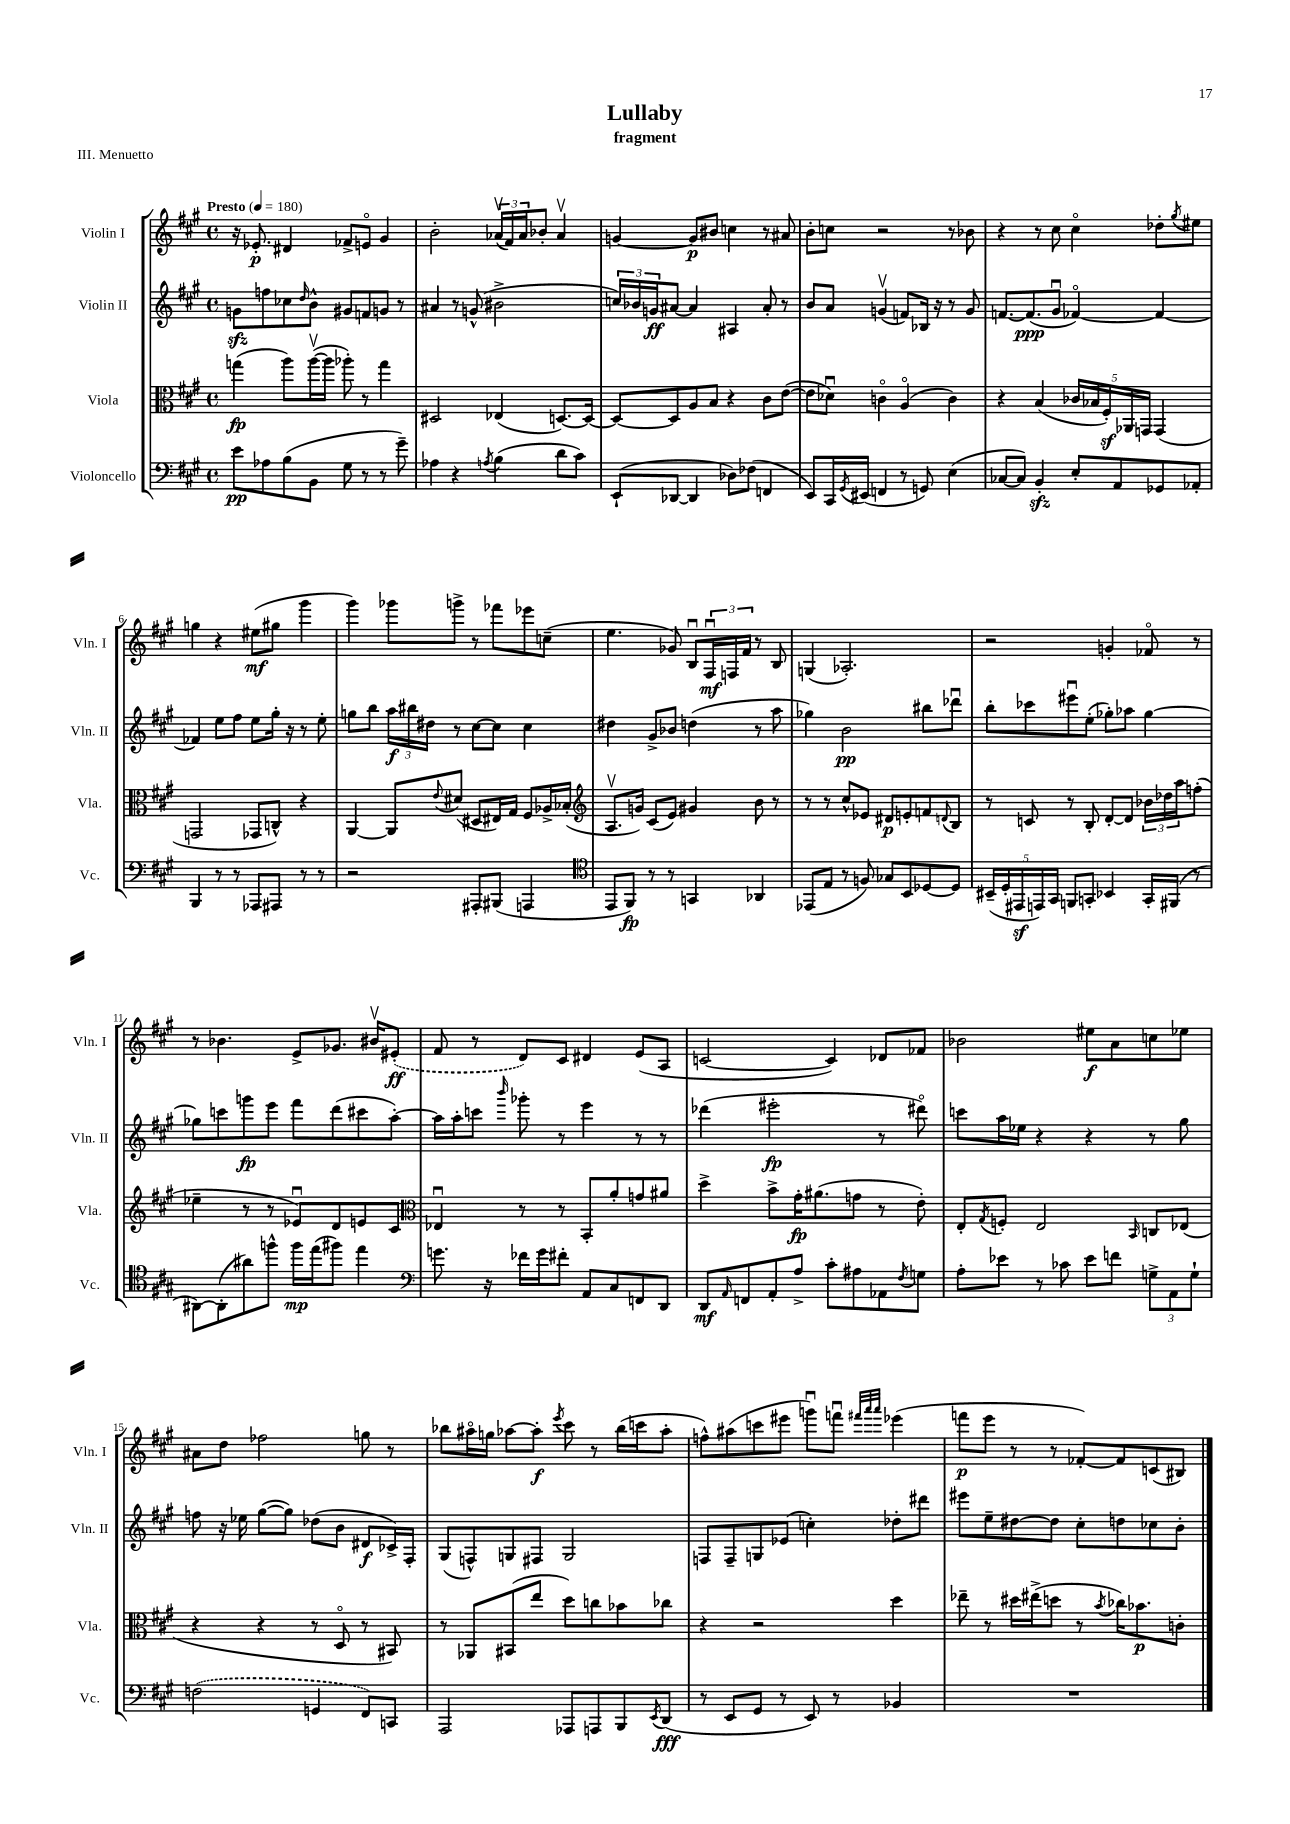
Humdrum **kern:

**kern	**dynam	**kern	**dynam	**kern	**dynam	**kern	**dynam
*part4	*part4	*part3	*part3	*part2	*part2	*part1	*part1
*staff4	*staff4	*staff3	*staff3	*staff2	*staff2	*staff1	*staff1
*I"Violoncello	*	*I"Viola	*	*I"Violin II	*	*I"Violin I	*
*I'Vc.	*	*I'Vla.	*	*I'Vln. II	*	*I'Vln. I	*
*clefF4	*	*clefC3	*	*clefG2	*	*clefG2	*
*k[f#c#g#]	*	*k[f#c#g#]	*	*k[f#c#g#]	*	*k[f#c#g#]	*
*M4/4	*	*M4/4	*	*M4/4	*	*M4/4	*
*met(c)	*	*met(c)	*	*met(c)	*	*met(c)	*
*MM180	*	*MM180	*	*MM180	*	*MM180	*
=1	=1	=1	=1	=1	=1	=1	=1
!	!	!	!	!	!	!LO:TX:a:B:t=Presto	!
8e\L	pp	(4ggn\	fp	8gnzz\L	.	16r	.
.	.	.	.	.	.	8.e-X'/	p
8A-X\	.	.	.	8ffn\	.	.	.
(8B\	.	8aa\L)	.	8cc-X\	.	4d#X/	.
.	.	.	.	16qqdd/	.	.	.
8BB\J	.	([16aav\L	.	8b^^\J	.	.	.
.	.	16aa\JJ]	.	.	.	.	.
8G#\	.	8aa-X'\)	.	8g#X/L	.	8f-X^/L	.
8r	.	8r	.	8fn/	.	8en/J	.
8r	.	4gg\	.	8gn/J	.	4g#/	.
8g#~\)	.	.	.	8r	.	.	.
=2	=2	=2	=2	=2	=2	=2	=2
4A-X\	.	2D#X/	.	4a#X/	.	2b'\	.
4r	.	.	.	8r	.	.	.
.	.	.	.	(8gn^^/	.	.	.
8qAn/	.	.	.	.	.	.	.
(4B\	.	(4E-X/	.	2b#X^\	.	(24a-Xv/LL	.
.	.	.	.	.	.	24f#/)	.
.	.	.	.	.	.	24a-/J	.
.	.	.	.	.	.	8b-X'/J	.
8d\L	.	[8.Dn/L)	.	.	.	4a-v/	.
8c#\J)	.	.	.	.	.	.	.
.	.	16D/Jk_	.	.	.	.	.
=3	=3	=3	=3	=3	=3	=3	=3
(8EE`/L	.	8D/L_	.	24ccn/LL)	.	[4gn/	.
.	.	.	.	24b-X/	.	.	.
.	.	.	.	24gn/J	ff	.	.
[8DD-X/J	.	8D/]	.	[8a#X/J	.	.	.
4DD-/]	.	8A/	.	4a#/]	.	8g/L]	p
.	.	8B/J	.	.	.	8b#X/J	.
8D-X\L)	.	4r	.	4A#X/	.	4ccn\	.
(8F-X\J	.	.	.	.	.	.	.
4FFn/	.	8c#\L	.	8a#'/	.	8r	.
.	.	([8e\J	.	8r	.	8a#X/	.
=4	=4	=4	=4	=4	=4	=4	=4
8EE/L)	.	8e\L]	.	8b/L	.	8b'\L	.
16CC#/L	.	8d-Xu\J)	.	8a/J	.	8ccn\J	.
8qGG#/	.	.	.	.	.	.	.
(16EE#X/JJ	.	.	.	.	.	.	.
4FFn/	.	4cn\	.	(4gnv/	.	2r	.
8r	.	(4A/	.	8fn/L)	.	.	.
8GGn/)	.	.	.	16B-X/Jk	.	.	.
.	.	.	.	16r	.	.	.
(4E\	.	4c\)	.	8r	.	8r	.
.	.	.	.	8g/	.	8b-X\	.
=5	=5	=5	=5	=5	=5	=5	=5
[8C-X/L	.	4r	.	[8.fn/L	.	4r	.
8C-/J])	.	.	.	.	.	.	.
.	.	.	.	(8.f/]	ppp	.	.
4BBzz'/	.	(4B/	.	.	.	8r	.
.	.	.	.	8g#u/J	.	8cc#\	.
8E'/L	.	20c-X/LL	.	[4f-X/)	.	4cc#\	.
.	.	20B-X/	.	.	.	.	.
.	.	20F#z'/)	.	.	.	.	.
8AA/	.	.	.	.	.	.	.
.	.	20AA-X/	.	.	.	.	.
.	.	20GGn/JJ	.	.	.	.	.
8GG-X/	.	(4GG/	.	4f-/_	.	8dd-X'\L	.
.	.	.	.	.	.	8qgg#/	.
8AA-X'/J	.	.	.	.	.	8ee#X\J	.
!!LO:LB:g=z
=6	=6	=6	=6	=6	=6	=6	=6
4BBB/	.	2GGn/	.	4f-X/]	.	4ggn\	.
8r	.	.	.	8ee\L	.	4r	.
8r	.	.	.	8ff#\J	.	.	.
8AAA-X/L	.	8GG-X/L	.	8ee\L	.	(8ee#X\L	mf
8AAA#X/J	.	8Cn^^/J)	.	16gg#'\Jk	.	8gg#X\J	.
.	.	.	.	16r	.	.	.
8r	.	4r	.	8r	.	4ggg#\	.
8r	.	.	.	8ee'\	.	.	.
=7	=7	=7	=7	=7	=7	=7	=7
2r	.	[4AA/	.	8ggn\L	.	4ggg#\)	.
.	.	.	.	8bb\J	.	.	.
.	.	8AA/L]	.	24aa\LL	f	8ggg-X\L	.
.	.	.	.	24bb#X\	.	.	.
.	.	.	.	24dd#X\JJ	.	.	.
.	.	8qqe/	.	.	.	.	.
.	.	(8d#X/J	.	8r	.	8gggn^\J	.
8AAA#X'/L	.	8D#X/L	.	[8cc#\L	.	8r	.
(8BBB#X/J	.	16E#X/L)	.	8cc#\J]	.	8fff-X\L	.
.	.	16G#/JJ	.	.	.	.	.
4AAAn/	.	8F#/L	.	4cc#\	.	8eee-X\	.
.	.	16A-X^/L	.	.	.	(8ccn~\J	.
.	.	(16B-X'/JJ	.	.	.	.	.
=8	=8	=8	=8	=8	=8	=8	=8
*clefC4	*	*clefG2	*	*	*	*	*
8EE/L	.	8.Av/L	.	4dd#X\	.	4.ee\	.
8FF#/J)	fp	.	.	.	.	.	.
.	.	16gn/Jk)	.	.	.	.	.
8r	.	(8c#/L	.	8g#^/L	.	.	.
8r	.	8e/J)	.	8b-X/J	.	8g-X/)	.
4GGn/	.	4g#X/	.	(4ddn\	.	8Bu/L	.
.	.	.	.	.	.	24F#u/L	mf
.	.	.	.	.	.	24Fn/	.
.	.	.	.	.	.	24f#/JJ	.
4AA-X/	.	8b\	.	8r	.	8r	.
.	.	8r	.	8aa\	.	8B/	.
=9	=9	=9	=9	=9	=9	=9	=9
(8EE-X/L	.	8r	.	4gg-X\)	.	(4Gn/	.
8E/J	.	8r	.	.	.	.	.
8r	.	8cc#^^/L	.	2b\	pp	2.A-X'/)	.
8Fn/)	.	8e-X/J	.	.	.	.	.
8G-X/L	.	8d#X/L	p	.	.	.	.
8BB/	.	8en'/	.	.	.	.	.
[8D-X/	.	8fn/	.	8bb#X\L	.	.	.
.	.	8qqdn/	.	.	.	.	.
8D-/J]	.	8B/J	.	8ddd-Xu\J	.	.	.
=10	=10	=10	=10	=10	=10	=10	=10
(20BB#X~/LL	.	8r	.	8bb'\L	.	2r	.
20D'/	.	.	.	.	.	.	.
20EE#Xz/	.	.	.	.	.	.	.
.	.	8cn/	.	8ccc-X\	.	.	.
20EEn/)	.	.	.	.	.	.	.
20GG#/JJ	.	.	.	.	.	.	.
8FFn/L	.	8r	.	8eee#Xu\	.	.	.
8GGn'/J	.	8B'/	.	(8ee'\J	.	.	.
4BB-X/	.	[8d'/L	.	8gg-X'\L)	.	4gn'/	.
.	.	8d/J]	.	8aa-X\J	.	.	.
16GG'/LL	.	24b-X\LL	.	[4gg-\	.	8f-X/	.
.	.	24dd-X\	.	.	.	.	.
(16FF#X/JJ	.	.	.	.	.	.	.
.	.	24aa\J	.	.	.	.	.
8r	.	(8ffn'\J	.	.	.	8r	.
!!LO:LB:g=z
=11	=11	=11	=11	=11	=11	=11	=11
[8AA#X\L)	.	4ee-X~\	.	8gg-X\L]	.	8r	.
(8AA#'\]	.	.	.	8cccn\	.	4.b-X\	.
8a#X\)	.	8r	.	8gggn\	fp	.	.
8ffn^^\J	.	8r	.	8eee\J	.	.	.
16ff\LL	mp	8e-Xu/L)	.	8fff#\L	.	8e^/L	.
(16ee\J	.	.	.	.	.	.	.
8ff#X\J)	.	8d/	.	(8ddd\	.	8.g-X/J	.
4ee\	.	8en/	.	8ccc#X\	.	.	.
.	.	.	.	.	.	16b#Xv/KL	.
.	.	8c#/J	.	[8aa'\J)	.	(8e#X'/J	ff
=12	=12	=12	=12	=12	=12	=12	=12
*clefF4	*	*clefC3	*	*	*	*	*
8.gn\	.	4E-Xu/	.	16aa\LL]	.	8f#/	.
.	.	.	.	16aa'\J	.	.	.
.	.	.	.	8cccn\J	.	8r	.
16r	.	.	.	.	.	.	.
.	.	.	.	16qqbbb/	.	.	.
16f-X\LL	.	8r	.	8ggg-X'\	.	8d/L)	.
16g\J	.	.	.	.	.	.	.
8f#X'\J	.	8r	.	8r	.	8c#/J	.
8AA/L	.	8BB'/L	.	4eee\	.	4d#X/	.
8C#/	.	8a'/	.	.	.	.	.
8FFn/	.	8gn/	.	8r	.	(8e/L	.
8DD/J	.	8a#X/J	.	8r	.	8A/J	.
=13	=13	=13	=13	=13	=13	=13	=13
8DD/L	mf	4dd^\	.	(4ddd-X\	.	[2cn/	.
16qqAA/	.	.	.	.	.	.	.
8FFn/	.	.	.	.	.	.	.
8AA'/	.	8b^\L	.	2eee#X'\	fp	.	.
8A^/J	.	16g#'\K	fp	.	.	.	.
.	.	(8.a#X\	.	.	.	.	.
8c#'\L	.	.	.	.	.	4c/])	.
8A#X\	.	8gn\J	.	.	.	.	.
8AA-X\	.	8r	.	8r	.	8d-X/L	.
8qF#/	.	.	.	.	.	.	.
8Gn\J	.	8e'\)	.	8ddd#X\)	.	8f-X/J	.
=14	=14	=14	=14	=14	=14	=14	=14
8A'\L	.	8E'/L	.	8cccn\L	.	2b-X\	.
.	.	8qG#/	.	.	.	.	.
8e-X\J	.	8Fn'/J	.	16aa\L	.	.	.
.	.	.	.	16ee-X\JJ	.	.	.
8r	.	2E/	.	4r	.	.	.
8c-X\	.	.	.	.	.	.	.
8e-\L	.	.	.	4r	.	8ee#X\L	f
8fn\J	.	.	.	.	.	8a\	.
.	.	16qqBB/	.	.	.	.	.
12Gn^\L	.	8Cn/L	.	8r	.	8ccn\	.
12AA\	.	.	.	.	.	.	.
.	.	(8E-X/J	.	8gg#\	.	8ee-X\J	.
12G`\J	.	.	.	.	.	.	.
!!LO:LB:g=z
=15	=15	=15	=15	=15	=15	=15	=15
(2Fn\	.	4r	.	8ffn\	.	8a#X\L	.
.	.	.	.	16r	.	8dd\J	.
.	.	.	.	16ee-X\	.	.	.
.	.	4r	.	([8gg#\L	.	2ff-X\	.
.	.	.	.	8gg#\J])	.	.	.
4GGn/	.	8r	.	(8dd-X\L	.	.	.
.	.	8D/	.	8b\J	.	.	.
8FF#/L)	.	8r	.	8d#X/L	f	8ggn\	.
8CCn/J	.	8BB#X/)	.	16c-X^/L)	.	8r	.
.	.	.	.	16F#'/JJ	.	.	.
=16	=16	=16	=16	=16	=16	=16	=16
2AAA/	.	8r	.	(8G#/L	.	8bb-X\L	.
.	.	8AA-X/L	.	8Fn^^/)	.	16aa#X\L	.
.	.	.	.	.	.	16ggn\JJ	.
.	.	(8BB#X/	.	8Gn/	.	[8aa-X\L	.
.	.	8ee/J	.	8F#X/J	.	8aa-'\J]	f
.	.	.	.	.	.	8qeee/	.
8AAA-X/L	.	8dd\L)	.	2G/	.	8ccc#\	.
8AAAn/	.	8ccn\	.	.	.	8r	.
8BBB/	.	8b-X\	.	.	.	(16bb-\LL	.
.	.	.	.	.	.	16cccn\J	.
8qEE/	.	.	.	.	.	.	.
(8DD/J	fff	8cc-X\J	.	.	.	8aa-'\J	.
=17	=17	=17	=17	=17	=17	=17	=17
8r	.	4r	.	8Fn/L	.	8ffn^^\L)	.
8EE/L	.	.	.	8F~/	.	(8aa#X\	.
8GG#/J	.	2r	.	8Gn/	.	8cccn\	.
8r	.	.	.	(8e-X/J	.	8eee#X\J	.
8EE/)	.	.	.	4ccn'\)	.	8gggnu\L)	.
8r	.	.	.	.	.	8fffnu\J	.
.	.	.	.	.	.	32qqfff#X/LLL	.
.	.	.	.	.	.	32qqaaa/	.
.	.	.	.	.	.	32qqaaa/JJJ	.
4BB-X/	.	4dd\	.	8dd-X'\L	.	(4eee-X\	.
.	.	.	.	8ddd#X\J	.	.	.
=18	=18	=18	=18	=18	=18	=18	=18
1r	.	8ee-X~\	.	8eee#X\L	.	8fffn\L	p
.	.	8r	.	8ee~\	.	8eee\J	.
.	.	16dd#X\LL	.	[8dd#X\	.	8r	.
.	.	(16ee#X^\J	.	.	.	.	.
.	.	8ddn\J	.	8dd#\J]	.	8r	.
.	.	8r	.	8cc#'\L	.	[8f-X'/L)	.
.	.	8qb/	.	.	.	.	.
.	.	16cc-X\KL)	.	8ddn\	.	8f-/]	.
.	.	8.b-X\	p	.	.	.	.
.	.	.	.	8cc-X\	.	(8cn/	.
.	.	8cn'\J	.	8b'\J	.	8B#X/J)	.
==	==	==	==	==	==	==	==
*-	*-	*-	*-	*-	*-	*-	*-
